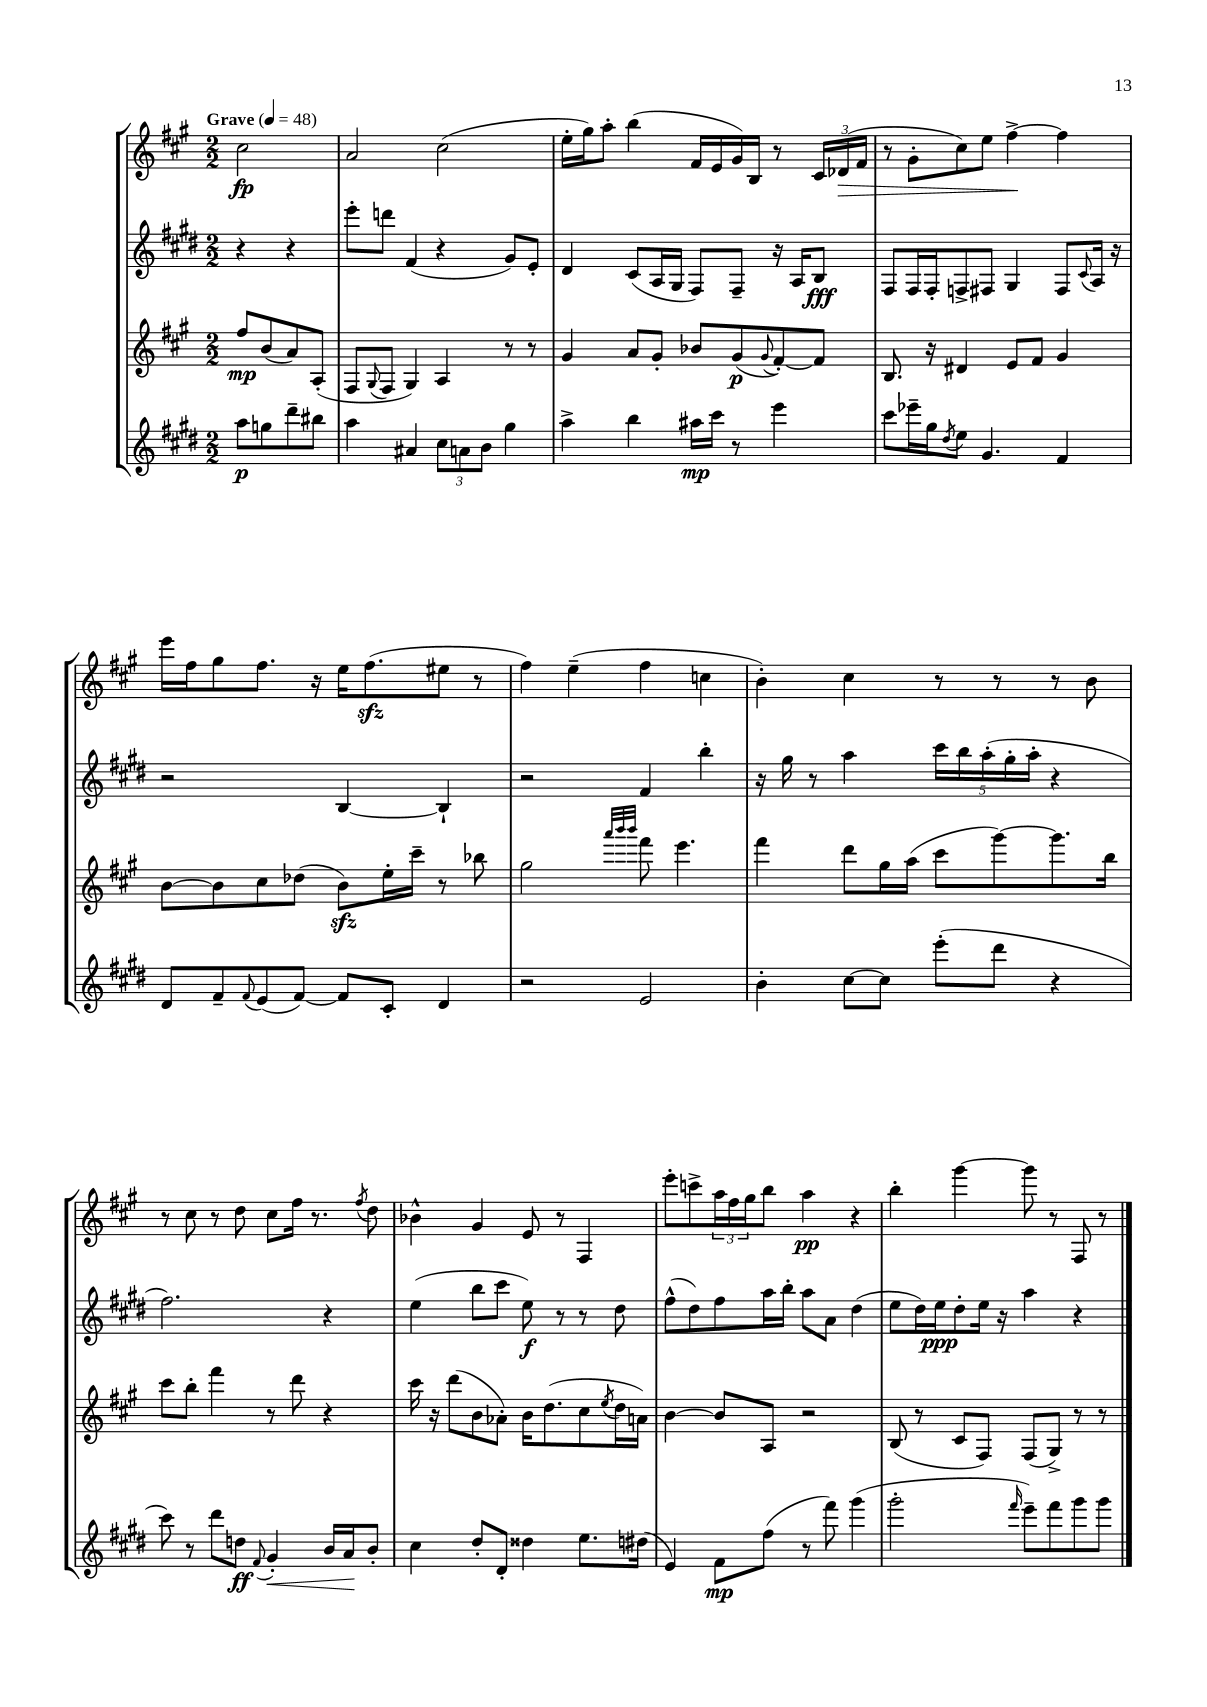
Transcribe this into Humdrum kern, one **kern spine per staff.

**kern	**dynam	**kern	**dynam	**kern	**dynam	**kern	**dynam
*part4	*part4	*part3	*part3	*part2	*part2	*part1	*part1
*staff4	*staff4	*staff3	*staff3	*staff2	*staff2	*staff1	*staff1
*clefG2	*	*clefG2	*	*clefG2	*	*clefG2	*
*k[f#c#g#d#]	*	*k[f#c#g#]	*	*k[f#c#g#d#]	*	*k[f#c#g#]	*
*M2/2	*	*M2/2	*	*M2/2	*	*M2/2	*
*MM48	*	*MM48	*	*MM48	*	*MM48	*
=	=	=	=	=	=	=	=
!	!	!	!	!	!	!LO:TX:a:B:t=Grave	!
8aa\L	p	8ff#/L	mp	4r	.	2cc#\	fp
8ggn\	.	(8b/	.	.	.	.	.
8ddd#~\	.	8a/)	.	4r	.	.	.
8bb#X\J	.	(8A'/J	.	.	.	.	.
=1	=1	=1	=1	=1	=1	=1	=1
4aa\	.	8F#/L	.	8eee'\L	.	2a/	.
.	.	8qqG#/	.	.	.	.	.
.	.	8F#/J	.	8dddn\J	.	.	.
4a#X/	.	4G#/)	.	(4f#/	.	.	.
12cc#\L	.	4A/	.	4r	.	(2cc#\	.
12an\	.	.	.	.	.	.	.
12b\J	.	.	.	.	.	.	.
4gg#\	.	8r	.	8g#/L)	.	.	.
.	.	8r	.	8e'/J	.	.	.
=2	=2	=2	=2	=2	=2	=2	=2
4aa^\	.	4g#/	.	4d#/	.	16ee'\LL	.
.	.	.	.	.	.	16gg#\J)	.
.	.	.	.	.	.	8aa'\J	.
4bb\	.	8a/L	.	(8c#/L	.	(4bb\	.
.	.	8g#'/J	.	16A/L	.	.	.
.	.	.	.	16G#/JJ	.	.	.
16aa#X\LL	mp	8b-X/L	.	8F#/L)	.	16f#/LL	.
16ccc#\JJ	.	.	.	.	.	16e/	.
8r	.	(8g#/	p	8F#~/J	.	16g#/)	.
.	.	.	.	.	.	16B/JJ	.
.	.	8qqg#/	.	.	.	.	.
4eee\	.	[8f#'/)	.	16r	.	8r	.
.	.	.	.	16A/KL	.	.	.
.	.	8f#/J]	.	8B/J	fff	24c#/LL	.
!	!	!	!	!	!	!	!LO:HP:b
.	.	.	.	.	.	(24d-X/	>
.	.	.	.	.	.	24f#/JJ	.
=3	=3	=3	=3	=3	=3	=3	=3
8ccc#\L	.	8.B/	.	8F#/L	.	8r	.
16eee-X~\L	.	.	.	16F#/L	.	8g#'\L	.
16gg#\J	.	16r	.	16F#'/J	.	.	.
8qdd#/	.	.	.	.	.	.	.
8ee\J	.	4d#X/	.	8Fn^/	.	8cc#\)	.
4.g#/	.	.	.	8F#X/J	.	8ee\J	.
.	.	8e/L	.	4G#/	.	[4ff#^\	.
.	.	8f#/J	.	.	.	.	.
4f#/	.	4g#/	.	8F#/L	.	4ff#\]	]
.	.	.	.	8qqc#/	.	.	.
.	.	.	.	16A/Jk	.	.	.
.	.	.	.	16r	.	.	.
!!LO:LB:g=z
=4	=4	=4	=4	=4	=4	=4	=4
8d#/L	.	[8b\L	.	2r	.	16eee\LL	.
.	.	.	.	.	.	16ff#\J	.
8f#~/	.	8b\]	.	.	.	8gg#\	.
8qqf#/	.	.	.	.	.	.	.
(8e/	.	8cc#\	.	.	.	8.ff#\J	.
[8f#/J)	.	(8dd-X\J	.	.	.	.	.
.	.	.	.	.	.	16r	.
8f#/L]	.	8bzz\L)	.	[4B/	.	16ee\KL	.
.	.	.	.	.	.	(8.ff#zz\	.
8c#'/J	.	16ee'\L	.	.	.	.	.
.	.	16ccc#~\JJ	.	.	.	.	.
4d#/	.	8r	.	4B`/]	.	8ee#X\J	.
.	.	8bb-X\	.	.	.	8r	.
=5	=5	=5	=5	=5	=5	=5	=5
2r	.	2gg#\	.	2r	.	4ff#\)	.
.	.	.	.	.	.	(4ee~\	.
.	.	32qqaaa/LLL	.	.	.	.	.
.	.	32qqbbb/	.	.	.	.	.
.	.	32qqbbb/JJJ	.	.	.	.	.
2e/	.	8fff#\	.	4f#/	.	4ff#\	.
.	.	4.eee\	.	.	.	.	.
.	.	.	.	4bb'\	.	4ccn\	.
=6	=6	=6	=6	=6	=6	=6	=6
4b'\	.	4fff#\	.	16r	.	4b'\)	.
.	.	.	.	16gg#\	.	.	.
.	.	.	.	8r	.	.	.
[8cc#\L	.	8ddd\L	.	4aa\	.	4cc#\	.
8cc#\J]	.	16gg#\L	.	.	.	.	.
.	.	(16aa\JJ	.	.	.	.	.
(8eee'\L	.	8ccc#\L	.	20ccc#\LL	.	8r	.
.	.	.	.	20bb\	.	.	.
.	.	.	.	(20aa'\	.	.	.
8ddd#\J	.	[8ggg#\)	.	.	.	8r	.
.	.	.	.	20gg#'\	.	.	.
.	.	.	.	20aa'\JJ	.	.	.
4r	.	8.ggg#\]	.	4r	.	8r	.
.	.	.	.	.	.	8b\	.
.	.	16bb\Jk	.	.	.	.	.
!!LO:LB:g=z
=7	=7	=7	=7	=7	=7	=7	=7
8ccc#\)	.	8ccc#\L	.	2.ff#\)	.	8r	.
8r	.	8bb'\J	.	.	.	8cc#\	.
8ddd#\L	.	4fff#\	.	.	.	8r	.
8ddn\J	ff	.	.	.	.	8dd\	.
8qqf#/	.	.	.	.	.	.	.
!	!LO:HP:b	!	!	!	!	!	!
4g#'/	<	8r	.	.	.	8cc#\L	.
.	.	8ddd\	.	.	.	16ff#\Jk	.
.	.	.	.	.	.	8.r	.
16b/LL	.	4r	.	4r	.	.	.
16a/J	.	.	.	.	.	.	.
.	.	.	.	.	.	8qff#/	.
8b'/J	[	.	.	.	.	8dd\	.
=8	=8	=8	=8	=8	=8	=8	=8
4cc#\	.	16ccc#\	.	(4ee\	.	4b-X^^\	.
.	.	16r	.	.	.	.	.
.	.	(8ddd\L	.	.	.	.	.
8dd#'/L	.	8b\	.	8bb\L	.	4g#/	.
8d#'/J	.	8a-X'\J)	.	8ccc#\J	.	.	.
4dd##X\	.	16b\KL	.	8ee\)	f	8e/	.
.	.	(8.dd\	.	.	.	.	.
.	.	.	.	8r	.	8r	.
8.ee\L	.	8cc#\	.	8r	.	4F#/	.
.	.	8qee/	.	.	.	.	.
.	.	16dd\L	.	8dd#\	.	.	.
(16dd#X\Jk	.	16an\JJ)	.	.	.	.	.
=9	=9	=9	=9	=9	=9	=9	=9
4e/)	.	[4b\	.	(8ff#^^\L	.	8eee'\L	.
.	.	.	.	8dd#\)	.	8cccn^\	.
8f#\L	mp	8b/L]	.	8ff#\	.	24aa\L	.
.	.	.	.	.	.	24ff#\	.
.	.	.	.	.	.	24gg#\J	.
(8ff#\J	.	8A/J	.	16aa\L	.	8bb\J	.
.	.	.	.	16bb'\JJ	.	.	.
8r	.	2r	.	8aa\L	.	4aa\	pp
8fff#\)	.	.	.	8a\J	.	.	.
(4ggg#\	.	.	.	(4dd#\	.	4r	.
=10	=10	=10	=10	=10	=10	=10	=10
2ggg#'\	.	(8B/	.	8ee\L	.	4bb'\	.
.	.	8r	.	16dd#\L)	.	.	.
.	.	.	.	16ee\J	ppp	.	.
.	.	8c#/L	.	8dd#'\	.	[4ggg#\	.
.	.	8F#/J)	.	16ee\Jk	.	.	.
.	.	.	.	16r	.	.	.
16qqfff#/	.	.	.	.	.	.	.
8eee~\L)	.	(8F#/L	.	4aa\	.	8ggg#\]	.
8fff#\	.	8G#^/J)	.	.	.	8r	.
8ggg#\	.	8r	.	4r	.	8F#/	.
8ggg#\J	.	8r	.	.	.	8r	.
==	==	==	==	==	==	==	==
*-	*-	*-	*-	*-	*-	*-	*-
